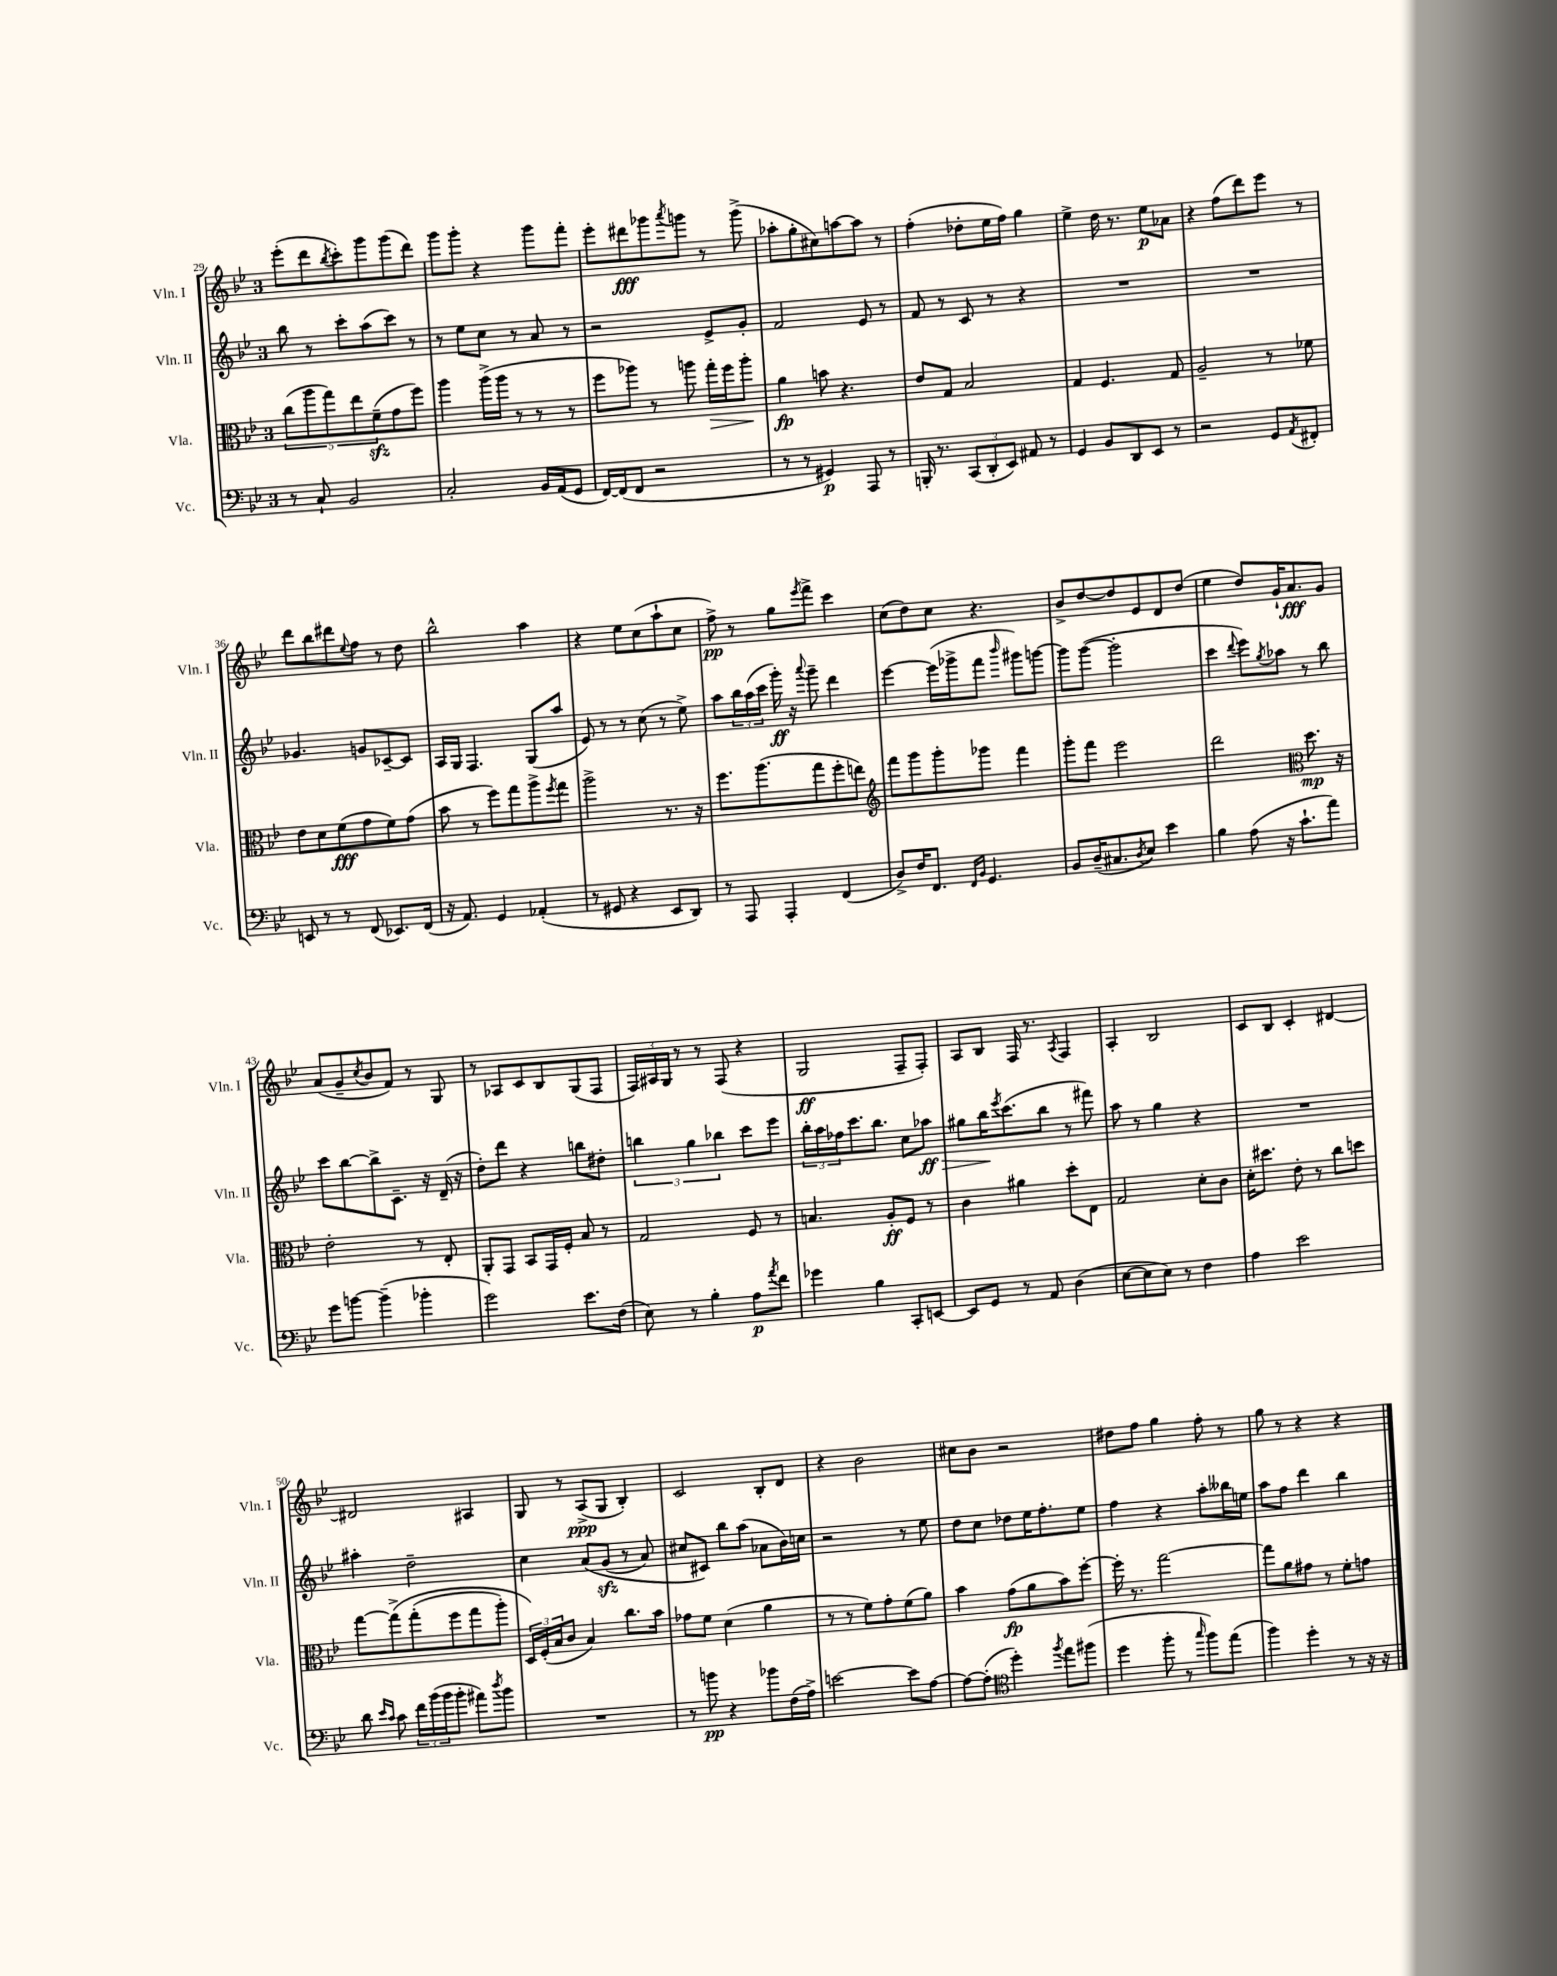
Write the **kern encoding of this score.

**kern	**kern	**kern	**kern
*staff4	*staff3	*staff2	*staff1
*clefF4	*clefC3	*clefG2	*clefG2
*k[b-e-]	*k[b-e-]	*k[b-e-]	*k[b-e-]
*M3/4	*M3/4	*M3/4	*M3/4
8r	(10cc\L	8bb-\	(8eee-'\L
.	10aa\	.	.
8C`/	.	8r	8ddd\
.	10gg\)	.	.
.	.	.	8qbb-/
2BB-/	.	8ccc'\L	8ccc'\)
.	10ee-\	.	.
.	.	(8aa\	8ggg\
.	(10f~\	.	.
.	8g\	8ccc\J)	(8ggg\
.	8ff\J)	8r	8ddd\J)
=	=	=	=
2C'/	4aa\	8r	8ggg\L
.	.	8ee-\L	8ggg'\J
.	(16aa^\LL	8cc\J	4r
.	16aa\JJ	.	.
.	8r	8r	.
16BB-/LL	8r	8a/	8ggg\L
(16AA/J	.	.	.
8GG/J	8r	8r	8fff'\J
=	=	=	=
[16FF/LL)	8ff\L	2r	8eee-'\L
(16FF/]J	.	.	.
8FF/J	8aa-\J)	.	8ddd#\
2r	8r	.	8ggg-\
.	.	.	8qaaa/
.	8aa\	.	8ggg\J
.	16gg'\LL	8e-^/L	8r
.	16ff\J	.	.
.	8aa'\J	8g'/J	(8ggg^\
=	=	=	=
8r	4a\	2f/	8aa-'\L
8r	.	.	8gg'\
4GG#/)	8b\	.	8cc#\)
.	4.r	.	[8aa\
8AAA/	.	8e-/	8aa\]J
8r	.	8r	8r
=	=	=	=
16BBB'/	8e-/L	8f/	(4ff'\
8.r	.	.	.
.	8G/J	8r	.
(12CC/L	2B-/	8c/	8dd-'\L
12DD'/	.	.	.
.	.	8r	16ee-\L
12EE-/J)	.	.	.
.	.	.	16ff\JJ)
8AA#/	.	4r	4gg\
8r	.	.	.
=	=	=	=
4GG/	4G/	2.r	4ee-^\
8BB-/L	4.F/	.	16dd\
.	.	.	8.r
8DD/	.	.	.
8EE-/J	.	.	8ee-\L
8r	8G/	.	8a-\J
=	=	=	=
2r	2A~/	2.r	4r
.	.	.	(8ff\L
.	.	.	8ddd\)
8GG/L	8r	.	8eee-\J
8qAA/	.	.	.
8FF#'/J	8f-\	.	8r
=	=	=	=
8EE/	8e-\L	4.g-/	8ddd\L
8r	8d\	.	8bb-\
8r	(8f\	.	8ddd#\
.	.	.	8qqee-/
(8FF/	8g\	8g/L	8ff\J
8.EE-/L)	8f\)	[8c-~/	8r
.	(8g\J	8c-/]J	8dd\
(16FF/Jk	.	.	.
=	=	=	=
16r	8b-\	16A/LL	2bb-^^\
8.AA/)	.	16G/JJ	.
.	8r	4.F/	.
4GG/	8ff\L)	.	.
.	8gg\	.	.
(4AA-'/	8aa^\	(8G/L	4aa\
.	8qff/	.	.
.	8gg\J	8aa/J	.
=	=	=	=
8r	2aa^\	8e-/)	4r
8GG#/	.	8r	.
4r	.	8r	8ee-\L
.	.	(8cc\	(8cc\
8EE-/L	8.r	8r	8aa`\
8DD/J)	.	8ee-^\)	8cc\J
.	16r	.	.
=	=	=	=
8r	8.ff\L	8aa\L	8ff^\)
8AAA/	.	24bb-\L	8r
.	.	(24aa\	.
.	(8.aa\	.	.
.	.	24ccc\JJ	.
4AAA'/	.	16ggg'\)	8gg\L
.	.	16r	.
.	.	8qqaaa/	8qeee-/
.	8gg\	8ggg~\	8fff^\J
(4FF/	8ff'\	4ddd\	4ccc\
.	8ee\J)	.	.
=	=	=	=
*	*clefG2	*	*
8D^/L)	8fff\L	[4eee-\	(8cc\L
16F/K	8ggg\	.	8dd\)
8.FF/J	.	.	.
.	8ggg'\	(16eee-\]LL	8cc\J
.	.	16ggg-^\J	.
16qqFF/LL	.	.	.
16qqBB-/JJ	.	.	.
4.GG/	8ggg-\J	8fff\J	4.r
.	.	16qqbbb-/	.
.	4fff\	8ggg#\L)	.
.	.	[8ggg\J	.
=	=	=	=
8BB-/L	8ggg'\L	8ggg\]L	8b-^/L
(16D~/K	8fff\J	([8ggg\J	[8dd/
8.C#/	.	.	.
.	2eee-\	2ggg'\]	8dd/]
8qD/	.	.	.
8E-/J)	.	.	8e-/
4e-\	.	.	8d/
.	.	.	(8dd/J
=	=	=	=
4B-\	2ddd\	4ccc\	4ee-\
.	.	8qqddd/	.
(8A\	.	8eee-\L)	8dd/L)
.	.	8qgg/	.
16r	.	8aa-\J	16g`/K
8.c`\L	.	.	8.a/
*	*clefC3	*	*
.	8.dd\	8r	.
8a\J)	.	8bb-\	8g/J
.	16r	.	.
=	=	=	=
8g\L	2e-'\	8ccc\L	(8a/L
[8b\J	.	[8bb-\	8g~/
.	.	.	8qcc/
(4b~\]	.	8bb-^\]	8b-/
.	.	8.c~\J	8f/J)
4b-'\	8r	.	8r
.	.	16r	.
.	8E-'/	(16d~/	8G/
.	.	16r	.
=	=	=	=
2g\)	8AA'/L	8dd'\L)	8r
.	8GG/J	8ddd\J	8A-/L
.	8BB-/L	4r	8c/
.	16GG/L	.	8B-/
.	16F'/JJ	.	.
8.e-\L	8B-/	8bb\L	(8G/
.	8r	8dd#'\J	8F/J
(16F\Jk	.	.	.
=	=	=	=
8E-\)	2G/	6bb\	24F/LL)
.	.	.	24A#/
.	.	.	24G/JJ
8r	.	.	8r
.	.	6gg\	.
4B-'\	.	.	8r
.	.	6bb-\	.
.	.	.	(8F/
8A\L	8F/	8ccc\L	4r
8qa/	.	.	.
8f\J	8r	8eee-\J	.
=	=	=	=
4g-\	4.B/	24bb-'\LL	2G/
.	.	24aa\	.
.	.	24ff-\J	.
.	.	8.ccc\	.
4B-\	.	.	.
.	.	8.bb-\J	.
.	8A'/L	.	.
8CC'/L	8F/J	8cc\L	8F~/L
[8EE/J	8r	8aa-\J	8F'/J)
=	=	=	=
8EE/]L	4c\	8gg#\L	8A/L
8GG/J	.	16bb-\K	8B-/J
.	.	8qeee-/	.
.	.	(8.ccc\	.
8r	4a#\	.	16F/
.	.	.	8.r
8AA/	.	8bb-\J	.
.	.	.	8qA/
(4D\	8dd'\L	8r	4F/
.	8E-\J	8fff#\)	.
=	=	=	=
[8E-\L	2G/	8aa\	4A'/
8E-\]	.	8r	.
8E-\J)	.	4gg\	2B-/
8r	.	.	.
4F\	8d'\L	4r	.
.	8c\J	.	.
=	=	=	=
4A\	16d'\LK	2.r	8c/L
.	8.dd#\J	.	.
.	.	.	8B-/J
2e-\	8e-'\	.	4c'/
.	8r	.	.
.	8cc\L	.	[4d#/
.	8dd\J	.	.
=	=	=	=
8d\	[8gg\L	4aa#'\	2d#/]
16qqe-/LL	.	.	.
16qqc/JJ	.	.	.
8c\	&(8gg^\]	.	.
24f\LL	(8gg'\	2dd~\	.
(24b-\	.	.	.
24b-\J	.	.	.
8b-'\J	8ff\	.	.
8a#\L)	8gg\	.	4A#/
8qdd/	.	.	.
8b-\J	8aa'\J)	.	.
=	=	=	=
2.r	24D/LL&)	4cc\	8G/
.	(24F'/	.	.
.	24B-/J	.	.
.	8c/J	.	8r
.	4B-/)	&(8a/L	(8A^/L
.	.	(8g/J	8G/J
.	8.cc\L	8r	4B-'/)
.	.	8a/)	.
.	16b-\Jk	.	.
=	=	=	=
8r	8g-\L	8cc#/L	2c/
8b\	8f\J	8c#/J&)	.
4r	(4d\	8bb-\L	.
.	.	(8aa\J	.
8b-\L	4a\	8a-\L	8B-'/L
(16F\L	.	16b-\L)	8d/J
16A^\JJ)	.	16cc\JJ	.
=	=	=	=
[2e\	8r	2r	4r
.	8r	.	.
.	8f\L)	.	2b-\
.	8g'\	.	.
8e\]L	(8f\	8r	.
[8A\J	8a\J)	8ee-\	.
=	=	=	=
8A\_L	4b-\	8dd\L	8cc#\L
(8A'\]J	.	8cc\J	8b-\J
*clefC4	*	*	*
4dd'\)	(8g\L	8dd-\L	2r
.	8a\	16ee-\K	.
.	.	8.ff'\	.
8qff/	.	.	.
8ee-\L	8b-\)	.	.
(8ff#\J	[8ff'\J	8ee-\J	.
=	=	=	=
4dd\	16ff'\]	4ff\	8dd#\L
.	8.r	.	.
.	.	.	8ff\J
8ff'\	[2gg\	4r	4gg\
8r	.	.	.
16qqgg/	.	.	.
8ff\L)	.	8aa'\L	8ff'\
(8ee-\J	.	16bb--\L	8r
.	.	16ee\JJ	.
=	=	=	=
4ff\)	8gg\]L	8aa\L	8gg\
.	8a\	8ff\J	8r
4dd'\	8g#\J	4ddd\	4r
.	8r	.	.
8r	8f'\L	4bb-\	4r
16r	8g\J	.	.
16r	.	.	.
==	==	==	==
*-	*-	*-	*-
